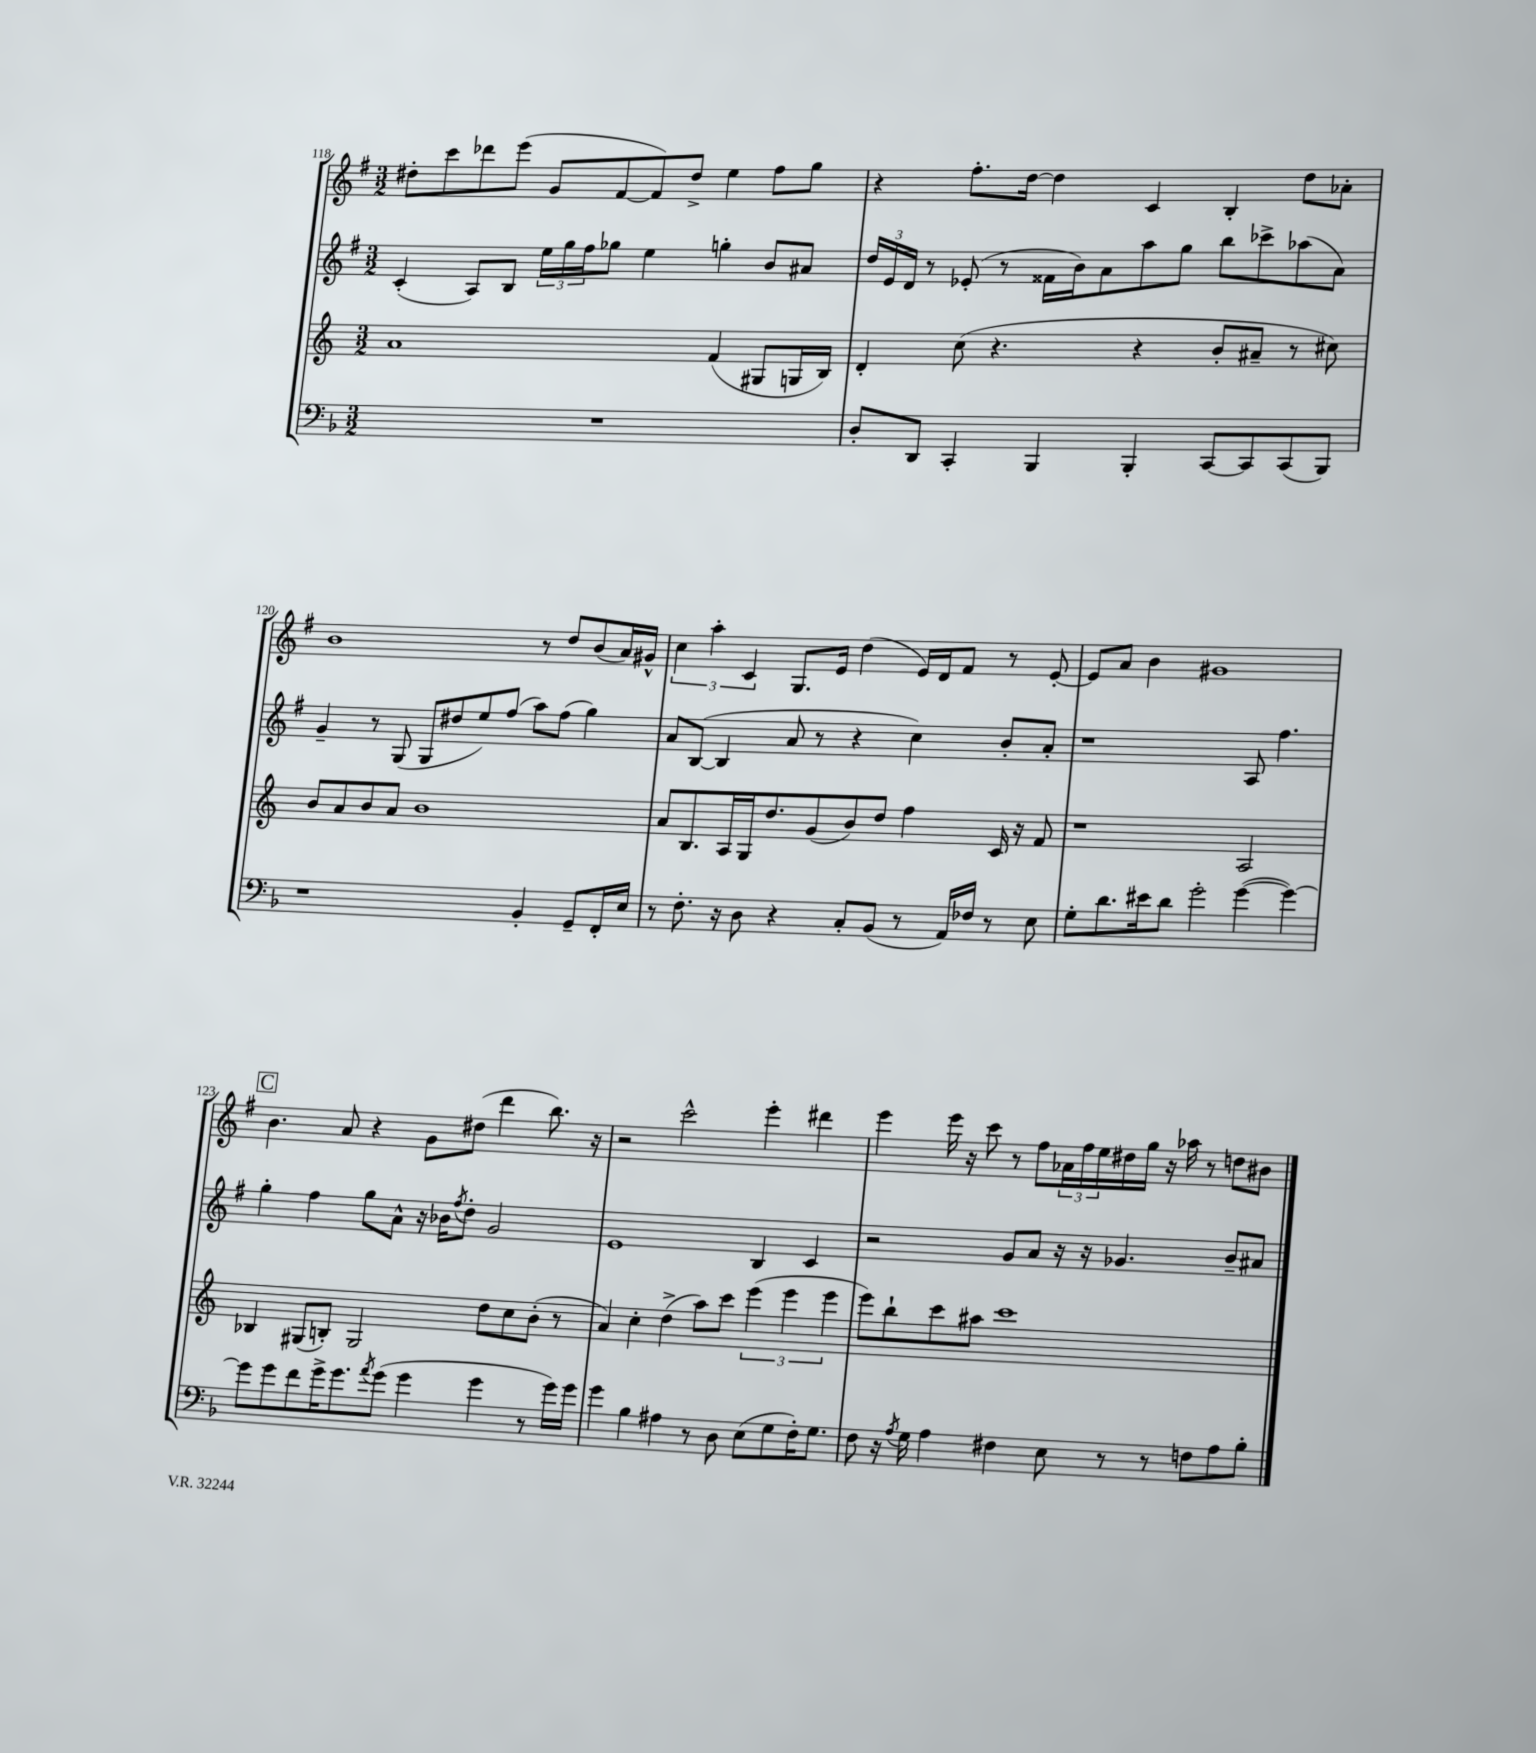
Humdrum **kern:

**kern	**kern	**kern	**kern
*staff4	*staff3	*staff2	*staff1
*clefF4	*clefG2	*clefG2	*clefG2
*k[b-]	*k[]	*k[f#]	*k[f#]
*M3/2	*M3/2	*M3/2	*M3/2
1.r	1a	(4c'/	8dd#'\L
.	.	.	8ccc\
.	.	8A/L)	8ddd-\
.	.	8B/J	(8eee\J
.	.	24ee\LL	8g/L
.	.	24gg\	.
.	.	24ff#\J	.
.	.	8gg-\J	[8f#/
.	.	4ee\	8f#/])
.	.	.	8dd#^/J
.	(4f/	4gg'\	4ee\
.	8G#/L	8b/L	8ff#\L
.	16G/L	8a#/J	8gg\J
.	16B/JJ)	.	.
=	=	=	=
8D'/L	4d'/	24dd/LL	4r
.	.	24e/	.
.	.	24d/JJ	.
8DD/J	.	8r	.
4CC'/	(8cc\	(8e-'/	8.ff#'\L
.	4.r	8r	.
.	.	.	[16dd\Jk
4BBB-/	.	16f##\LL	4dd\]
.	.	16b\J)	.
.	.	8a\	.
4BBB-'/	4r	8aa\	4c/
.	.	8gg\J	.
[8CC/L	8b'/L	8bb\L	4B'/
8CC/]	8a#~/J	8ccc-^\	.
(8CC/	8r	(8aa-\	8dd\L
8BBB-/J)	8cc#\)	8a\J)	8a-'\J
=	=	=	=
1r	8b/L	4g~/	1b
.	8a/	.	.
.	8b/	8r	.
.	8a/J	(8G/	.
.	1b	8G/L	.
.	.	8dd#/	.
.	.	8ee/)	.
.	.	(8ff#/J	.
4BB-'/	.	8aa\L)	8r
.	.	(8ff#\J	8dd/L
8GG~/L	.	4gg\)	(8b/
16FF'/L	.	.	16a/L)
16E/JJ	.	.	16g#^^/JJ
=	=	=	=
8r	8a/L	8a/L	6cc\
8.F'\	8.B/	([8B/J	.
.	.	.	6aa'\
.	.	4B/]	.
16r	16A/L	.	.
.	.	.	6c/
8D\	16G/J	.	.
.	8.dd/	.	.
4r	.	8a/	8.G/L
.	(8g/	8r	.
.	.	.	16e/Jk
8C'/L	8b/)	4r	(4dd\
(8BB-/J	8dd/J	.	.
8r	4ff\	4cc\)	16e/LL)
.	.	.	16d/J
16AA/LL)	.	.	8f#/J
16F-/JJ	.	.	.
8r	16c/	8b'/L	8r
.	16r	.	.
8E\	8f/	8a'/J	[8e'/
=	=	=	=
8G'\L	1r	1r	8e/]L
8.d\	.	.	8a/J
.	.	.	4b\
16e#\k	.	.	.
8d\J	.	.	.
2g'\	.	.	1g#
([4g\	2A/	8A/	.
.	.	4.ff#\	.
4g\_)	.	.	.
=	=	=	=
8g\]L	4B-/	4gg'\	4.b\
8g\	.	.	.
8f\	(8G#/L	4ff#\	.
16g^\K	8B'/J)	.	8a/
8.g\	.	.	.
.	2G#/	8gg\L	4r
8qa/	.	.	.
(8g\J	.	8a^^\J	.
4g\	.	16r	8g\L
.	.	16b-\LK	.
.	.	8qff#/	.
.	.	8dd'\J	(8dd#\J
4g\	8dd\L	2g/	4ddd\
.	8cc\	.	.
8r	(8b'\J	.	8.bb\)
16g\LL)	8r	.	.
16g\JJ	.	.	16r
=	=	=	=
4g\	4a/)	1e	2r
4B-\	4cc'\	.	.
4A#\	(4dd^\	.	2ccc^^\
8r	8aa\L)	.	.
8D\	8ccc\J	.	.
(8E\L	(6eee\	4B/	4eee'\
8G\	.	.	.
.	6eee\	.	.
16F'\K)	.	4c/	4ddd#\
8.G\J	.	.	.
.	6eee\	.	.
=	=	=	=
8F\	8eee\L)	2r	4eee\
16r	8bb`\	.	.
8qA/	.	.	.
16G\	.	.	.
4A\	8ccc\	.	16eee\
.	.	.	16r
.	8aa#\J	.	8ccc\
4F#\	1ccc	8g/L	8r
.	.	8a/J	8ff#\L
8E\	.	16r	24a-\L
.	.	.	24ff#\
.	.	16r	.
.	.	.	24ee\
8r	.	4.g-/	16dd#\
.	.	.	16gg\JJ
8r	.	.	16r
.	.	.	16aa-\
8F\L	.	.	8r
8A\	.	8b~/L	8dd\L
8B-'\J	.	8a#/J	8b#\J
==	==	==	==
*-	*-	*-	*-
